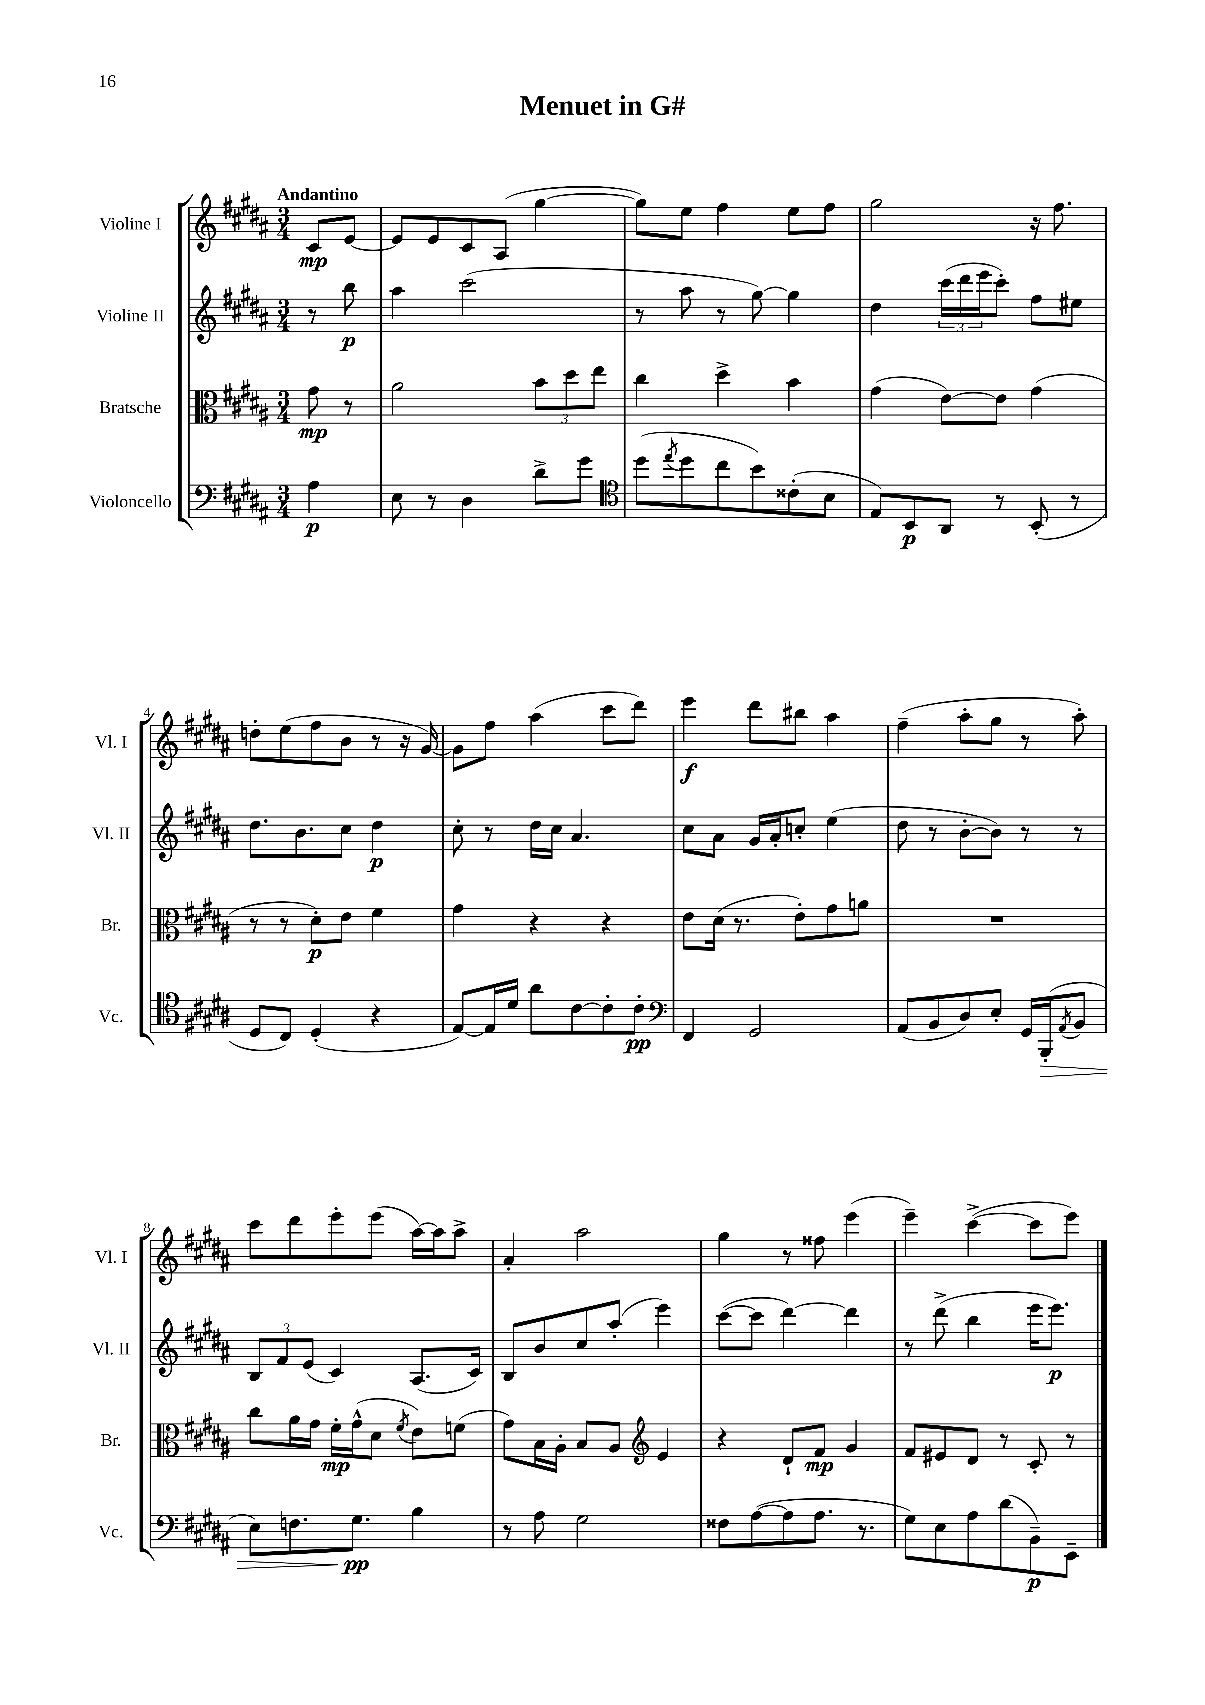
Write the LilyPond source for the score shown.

\header { title = "Menuet in G#" }
<<
\new StaffGroup <<
\new Staff = "s0" \with { instrumentName = "Violine I" shortInstrumentName = "Vl. I" } {
    \clef treble \key b \major \numericTimeSignature \time 3/4 \partial 4 \tempo "Andantino"
    cis'8\mp e'8~ |
    e'8 e'8 cis'8 ais8( gis''4~ |
    gis''8) e''8 fis''4 e''8 fis''8 |
    gis''2 r16 fis''8. |
    d''8-. e''8( fis''8 b'8 r8 r16 gis'16~) |
    gis'8 fis''8 ais''4( cis'''8 dis'''8) |
    e'''4\f dis'''8 bis''8 ais''4 |
    fis''4--( ais''8-. gis''8 r8 ais''8-.) |
    cis'''8 dis'''8 e'''8-. e'''8( ais''16~) ais''16 ais''8-> |
    ais'4-. ais''2 |
    gis''4 r8 fisis''8 e'''4( |
    e'''4--) cis'''4~->( cis'''8 e'''8) \bar "|." |
}
\new Staff = "s1" \with { instrumentName = "Violine II" shortInstrumentName = "Vl. II" } {
    \clef treble \key b \major \numericTimeSignature \time 3/4 \partial 4
    r8 b''8\p |
    ais''4 cis'''2( |
    r8 ais''8 r8 gis''8~) gis''4 |
    dis''4 \tuplet 3/2 { cis'''16( dis'''16 e'''16 } cis'''8-.) fis''8 eis''8 |
    dis''8. b'8. cis''8 dis''4\p |
    cis''8-. r8 dis''16 cis''16 ais'4. |
    cis''8 ais'8 gis'16 ais'16-. c''8-. e''4( |
    dis''8 r8 b'8~-. b'8) r8 r8 |
    \tuplet 3/2 { b8 fis'8 e'8( } cis'4) ais8.( cis'16) |
    b8 b'8 cis''8 ais''8-.( e'''4) |
    cis'''8~( cis'''8 dis'''4~) dis'''4 |
    r8 dis'''8->( b''4 e'''16 e'''8.\p) \bar "|." |
}
\new Staff = "s2" \with { instrumentName = "Bratsche" shortInstrumentName = "Br." } {
    \clef alto \key b \major \numericTimeSignature \time 3/4 \partial 4
    gis'8\mp r8 |
    ais'2 \tuplet 3/2 { b'8 dis''8 e''8 } |
    cis''4 dis''4-> b'4 |
    gis'4( e'8~) e'8 gis'4( |
    r8 r8 dis'8-.\p) e'8 fis'4 |
    gis'4 r4 r4 |
    e'8 dis'16( r8. e'8-.) gis'8 a'8 |
    R2. |
    cis''8 ais'16 gis'16 fis'16-.\mp gis'16-^( dis'8 \acciaccatura { fis'8 } e'8) f'8( |
    gis'8) b16 ais16-. b8 ais8 \clef treble e'4 |
    r4 dis'8-! fis'8\mp gis'4 |
    fis'8 eis'8 dis'8 r8 cis'8-. r8 \bar "|." |
}
\new Staff = "s3" \with { instrumentName = "Violoncello" shortInstrumentName = "Vc." } {
    \clef bass \key b \major \numericTimeSignature \time 3/4 \partial 4
    ais4\p |
    e8 r8 dis4 dis'8-> gis'8 |
    \clef tenor dis''8( \acciaccatura { e''8 } dis''8 cis''8 b'8) cisis'8-.( b8 |
    e8) b,8\p ais,8 r8 b,8-.( r8 |
    dis8 cis8) dis4-.( r4 |
    e8~) e16 dis'16 ais'8 cis'8~ cis'8-. cis'8-.\pp |
    \clef bass fis,4 gis,2 |
    ais,8( b,8 dis8) e8-. gis,16 b,,16-.\>( \acciaccatura { ais,8 } b,8 |
    e8) f8. gis8.\pp\! b4 |
    r8 ais8 gis2 |
    fisis8 ais8~( ais8 ais8. r8. |
    gis8) e8 ais8 dis'8( b,8--\p) e,8-- \bar "|." |
}
>>
>>
